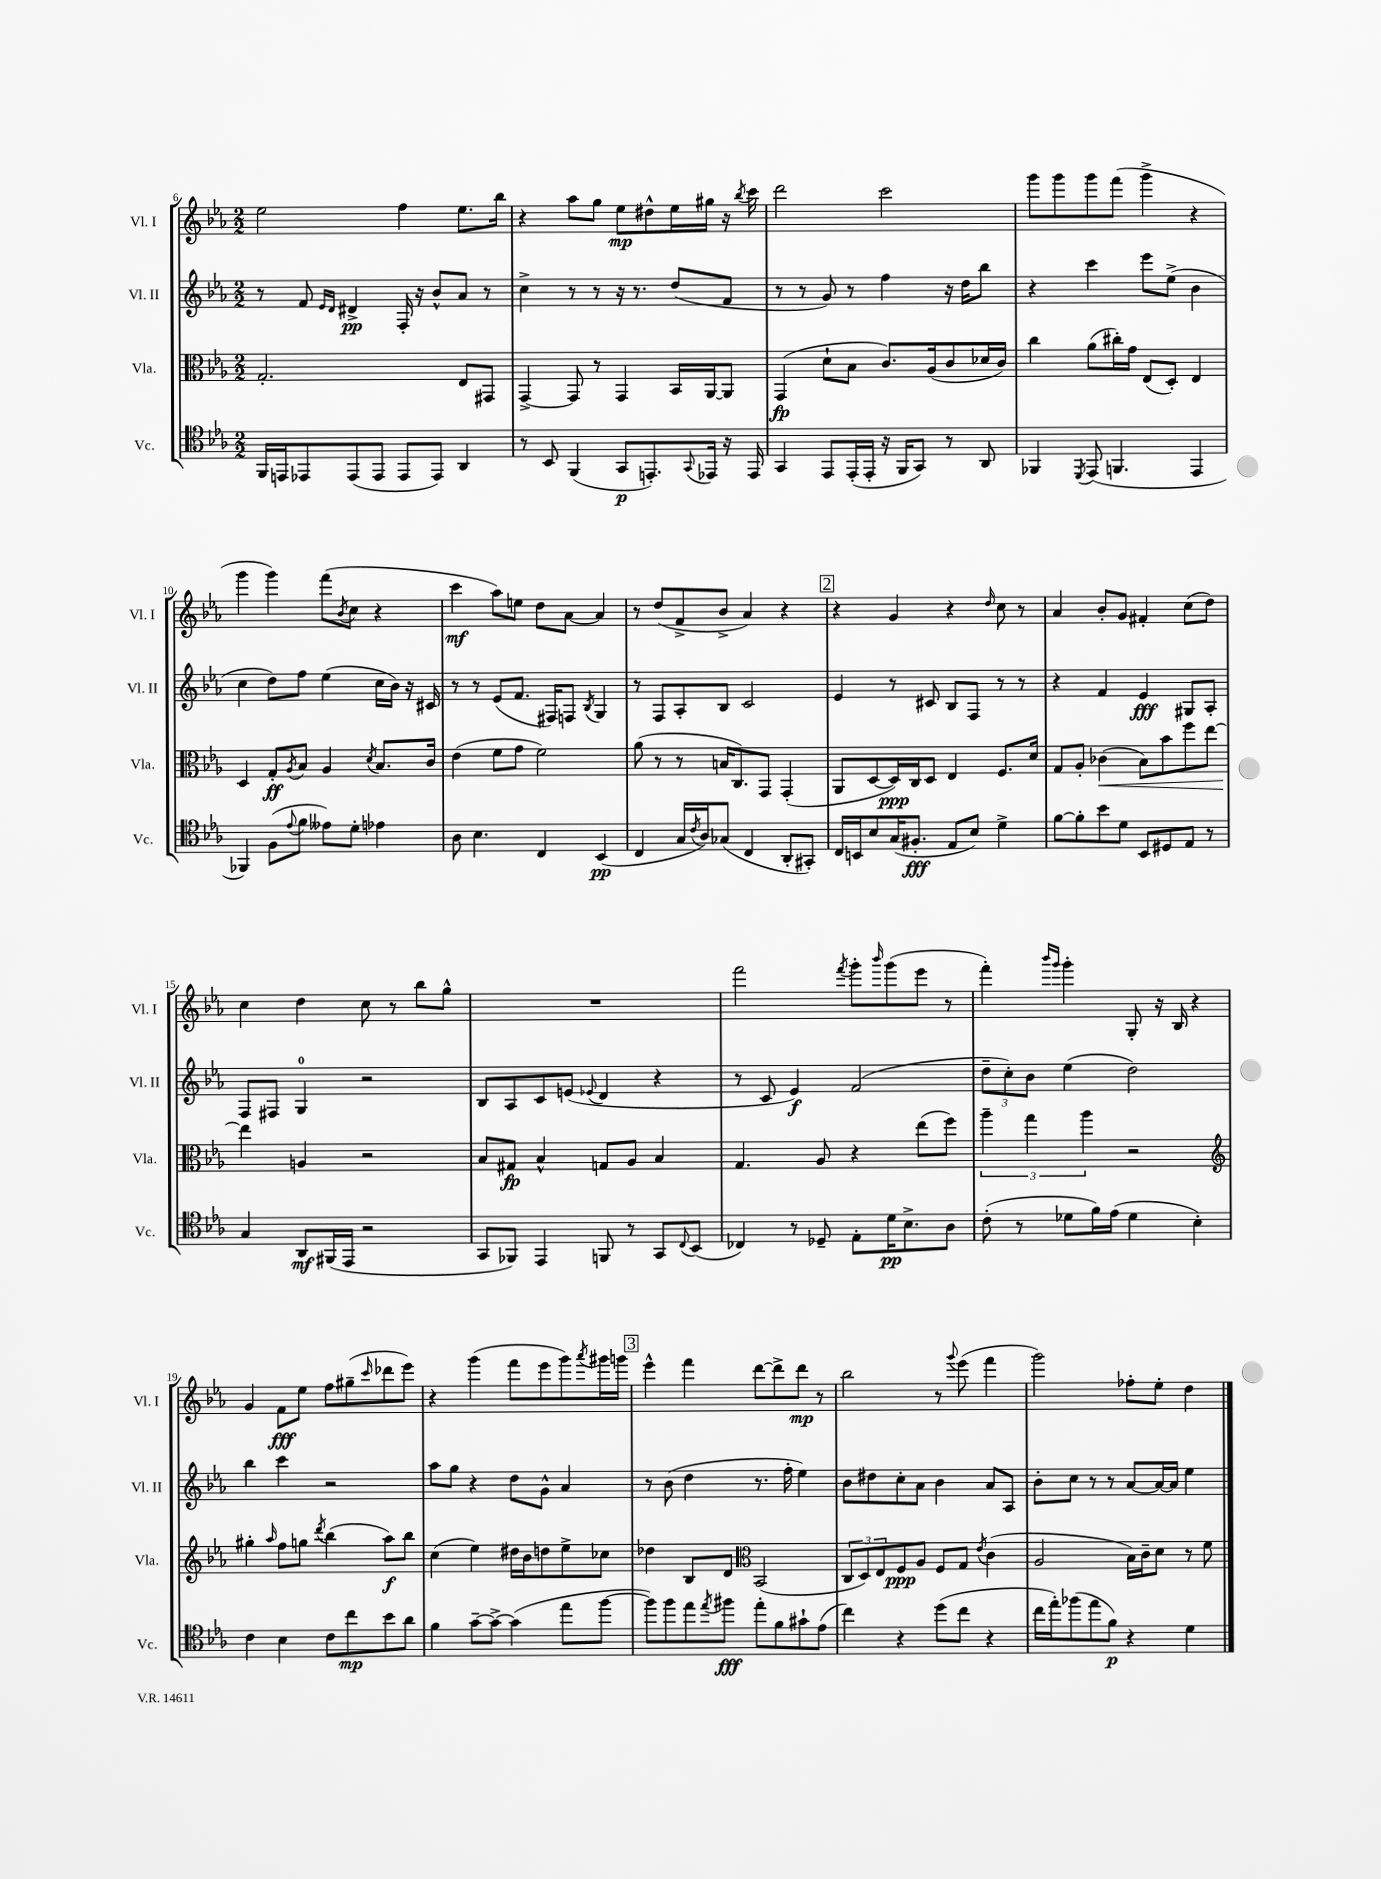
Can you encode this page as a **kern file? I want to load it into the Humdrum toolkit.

**kern	**dynam	**kern	**dynam	**kern	**dynam	**kern	**dynam
*part4	*part4	*part3	*part3	*part2	*part2	*part1	*part1
*staff4	*staff4	*staff3	*staff3	*staff2	*staff2	*staff1	*staff1
*I"Vc.	*	*I"Vla.	*	*I"Vl. II	*	*I"Vl. I	*
*I'Vc.	*	*I'Vla.	*	*I'Vl. II	*	*I'Vl. I	*
*clefC4	*	*clefC3	*	*clefG2	*	*clefG2	*
*k[b-e-a-]	*	*k[b-e-a-]	*	*k[b-e-a-]	*	*k[b-e-a-]	*
*M2/2	*	*M2/2	*	*M2/2	*	*M2/2	*
=6	=6	=6	=6	=6	=6	=6	=6
16FF/LL	.	2.G'/	.	8r	.	2ee-\	.
16EEn/J	.	.	.	.	.	.	.
8EE-X/	.	.	.	8f/	.	.	.
.	.	.	.	16qqe-/LL	.	.	.
.	.	.	.	16qqd/JJ	.	.	.
(8EE-/	.	.	.	4d#X^/	pp	.	.
8EE-/J	.	.	.	.	.	.	.
8EE-/L	.	.	.	16F'/	.	4ff\	.
.	.	.	.	16r	.	.	.
8EE-/J)	.	.	.	8b-^^/L	.	.	.
4AA-/	.	8E-/L	.	8a-/J	.	8.ee-\L	.
.	.	8GG#X/J	.	8r	.	.	.
.	.	.	.	.	.	16bb-\Jk	.
=7	=7	=7	=7	=7	=7	=7	=7
8r	.	[4GG^/	.	4cc^\	.	4r	.
8BB-/	.	.	.	.	.	.	.
(4FF/	.	8GG/]	.	8r	.	8aa-\L	.
.	.	8r	.	8r	.	8gg\J	.
8GG/L	p	4GG/	.	16r	.	8ee-\L	mp
.	.	.	.	8.r	.	.	.
8.EEn'/)	.	.	.	.	.	8dd#X^^\	.
.	.	16BB-/LL	.	(8dd/L	.	16ee-\L	.
8qqGG/	.	.	.	.	.	.	.
16EE-X/Jk	.	[16AA-/J	.	.	.	16gg#X\JJ	.
16r	.	8AA-/J]	.	8f/J	.	16r	.
.	.	.	.	.	.	8qbb-/	.
16EE-/	.	.	.	.	.	16ccc\	.
=8	=8	=8	=8	=8	=8	=8	=8
4GG/	.	(4GG/	fp	8r	.	2ddd\	.
.	.	.	.	8r	.	.	.
8EE-/L	.	8d`\L	.	8g/)	.	.	.
(16EE-'/L	.	8B-\J	.	8r	.	.	.
16EE-'/JJ	.	.	.	.	.	.	.
16r	.	8.c/L)	.	4ff\	.	2ccc\	.
16FF/KL	.	.	.	.	.	.	.
8GG/J)	.	.	.	.	.	.	.
.	.	(16A-/k	.	.	.	.	.
8r	.	8c/	.	16r	.	.	.
.	.	.	.	16dd\KL	.	.	.
8AA-/	.	16d-X/L	.	8bb-\J	.	.	.
.	.	16c/JJ)	.	.	.	.	.
=9	=9	=9	=9	=9	=9	=9	=9
4FF-X/	.	4cc\	.	4r	.	8ggg\L	.
.	.	.	.	.	.	8ggg\	.
8qDD/	.	.	.	.	.	.	.
(8EE-/	.	(8a-\L	.	4ccc\	.	8ggg\	.
4.FFn/	.	16cc#X'\L)	.	.	.	(8fff\J	.
.	.	16g\JJ	.	.	.	.	.
.	.	(8E-/L	.	8eee-\L	.	4ggg^\	.
.	.	8D'/J)	.	(8ee-^\J	.	.	.
4EE-/	.	4E-/	.	4b-\	.	4r	.
!!LO:LB:g=z
=10	=10	=10	=10	=10	=10	=10	=10
4FF-X/)	.	4D/	.	4cc\	.	4ggg\	.
(8F\L	.	8G'/L	ff	8dd\L)	.	4ggg\)	.
8qqe-/	.	8qA-/	.	.	.	.	.
8f\J	.	8B-/J	.	8ff\J	.	.	.
8e--X\L)	.	4A-/	.	(4ee-\	.	(8fff\L	.
.	.	.	.	.	.	8qb-/	.
8d'\J	.	.	.	.	.	8cc\J	.
.	.	8qd/	.	.	.	.	.
4e-X\	.	8.B-/L	.	16cc\LL	.	4r	.
.	.	.	.	16b-\JJ)	.	.	.
.	.	.	.	16r	.	.	.
.	.	16c/Jk	.	16c#X/	.	.	.
=11	=11	=11	=11	=11	=11	=11	=11
8A-\	.	(4e-\	.	8r	.	4ccc\	mf
4.B-\	.	.	.	8r	.	.	.
.	.	8f\L	.	(8e-/L	.	8aa-\L)	.
.	.	8g\J	.	8.f/J	.	8een\J	.
4C/	.	2f\)	.	.	.	8dd\L	.
.	.	.	.	16F#X/KL)	.	.	.
.	.	.	.	8Fn/J	.	[8a-\J	.
.	.	.	.	8qB-/	.	.	.
(4BB-/	pp	.	.	4G/	.	4a-/]	.
=12	=12	=12	=12	=12	=12	=12	=12
4C/	.	(8a-\	.	8r	.	8r	.
.	.	8r	.	8F/L	.	(8dd/L	.
16G/LL	.	8r	.	8A-'/	.	8f^/	.
8qc/	.	.	.	.	.	.	.
16A-/J)	.	.	.	.	.	.	.
(8G-X/J	.	16Bn/KL	.	8B-/J	.	8b-^/J	.
.	.	8.C/)	.	.	.	.	.
4C/	.	.	.	2c/	.	4a-/)	.
.	.	8GG/J	.	.	.	.	.
8AA-'/L	.	(4GG'/	.	.	.	4r	.
8GG#X'/J)	.	.	.	.	.	.	.
!!LO:REH:place=s1:t=2
=13	=13	=13	=13	=13	=13	=13	=13
16C/LL	.	8AA-/L	.	4e-/	.	4r	.
16BBn/J	.	.	.	.	.	.	.
8B-/	.	[8D/	.	.	.	.	.
(16G/K	.	16D/L])	ppp	8r	.	4g/	.
8.F#X'/J	fff	16C/J	.	.	.	.	.
.	.	8D/J	.	8c#X/	.	.	.
8E-/L	.	4E-/	.	8B-/L	.	4r	.
8B-/J)	.	.	.	8F/J	.	.	.
.	.	.	.	.	.	16qqdd/	.
4d^\	.	8.F/L	.	8r	.	8cc\	.
.	.	.	.	8r	.	8r	.
.	.	16d/Jk	.	.	.	.	.
=14	=14	=14	=14	=14	=14	=14	=14
[8f\L	.	8G/L	.	4r	.	4a-/	.
8f'\]	.	8A-'/J	.	.	.	.	.
!	!	!	!LO:HP:b	!	!	!	!
8b-\	.	(4c-X\	<	4f/	.	8b-'/L	.
8d\J	.	.	.	.	.	8g/J	.
8BB-/L	.	8B-\L)	.	4e-/	fff	4f#X'/	.
8D#X/	.	8b-\	.	.	.	.	.
8E-/J	.	8ff\	.	8G#X/L	.	(8cc\L	.
8r	.	[8ee-\J	.	8A-'/J	.	8dd\J)	.
!!LO:LB:g=z
=15	=15	=15	=15	=15	=15	=15	=15
4G/	.	4ee-\]	.	8F/L	.	4cc\	.
.	.	.	.	8F#X/J	.	.	.
8AA-/L	mf	4An/	[	4G/	.	4dd\	.
(16FF#X/L	.	.	.	.	.	.	.
16EE-/JJ	.	.	.	.	.	.	.
2r	.	2r	.	2r	.	8cc\	.
.	.	.	.	.	.	8r	.
.	.	.	.	.	.	8bb-\L	.
.	.	.	.	.	.	8gg^^\J	.
=16	=16	=16	=16	=16	=16	=16	=16
8GG/L	.	8B-/L	.	8B-/L	.	1r	.
8FF-X/J)	.	8G#X/J	fp	8A-/	.	.	.
4EE-/	.	4B-^^/	.	8c/	.	.	.
.	.	.	.	(8en/J	.	.	.
.	.	.	.	8qqe-X/	.	.	.
8FFn/	.	8Gn/L	.	4d/	.	.	.
8r	.	8A-/J	.	.	.	.	.
8GG/L	.	4B-/	.	4r	.	.	.
8qqC/	.	.	.	.	.	.	.
(8BB-/J	.	.	.	.	.	.	.
=17	=17	=17	=17	=17	=17	=17	=17
4C-X/)	.	4.G/	.	8r	.	2fff\	.
.	.	.	.	8c/	.	.	.
8r	.	.	.	4e-/)	f	.	.
8D-X~/	.	8A-/	.	.	.	.	.
.	.	.	.	.	.	8qfff/	.
8E-'\L	.	4r	.	(2f/	.	8ggg'\L	.
.	.	.	.	.	.	16qqbbb-/	.
16d\K	pp	.	.	.	.	(8ggg\	.
8.B-^\	.	.	.	.	.	.	.
.	.	(8ee-\L	.	.	.	8eee-\J	.
8A-\J	.	8ff\J)	.	.	.	8r	.
=18	=18	=18	=18	=18	=18	=18	=18
(8c'\	.	6aa-~\	.	12dd~\L	.	4fff'\)	.
.	.	.	.	12cc'\)	.	.	.
8r	.	.	.	.	.	.	.
.	.	6gg\	.	12b-\J	.	.	.
.	.	.	.	.	.	16qqbbb-/LL	.
.	.	.	.	.	.	16qqggg/JJ	.
8d-X\L	.	.	.	(4ee-\	.	4ggg'\	.
.	.	6aa-\	.	.	.	.	.
16f\L)	.	.	.	.	.	.	.
(16e-\JJ	.	.	.	.	.	.	.
4d-\	.	2r	.	2dd\)	.	8G'/	.
.	.	.	.	.	.	16r	.
.	.	.	.	.	.	16B-/	.
4B-'\)	.	.	.	.	.	4r	.
!!LO:LB:g=z
=19	=19	=19	=19	=19	=19	=19	=19
*	*	*clefG2	*	*	*	*	*
4c\	.	4gg#X'\	.	4bb-\	.	4g/	.
.	.	16qqaa-/	.	.	.	.	.
4B-\	.	8ff\L	.	4ccc\	.	8f\L	fff
.	.	8ggn\J	.	.	.	8ee-\J	.
.	.	8qddd/	.	.	.	.	.
8c\L	.	(4bb-\	.	2r	.	8ff\L	.
8cc\	mp	.	.	.	.	(8gg#X~\	.
.	.	.	.	.	.	16qqccc/	.
8b-\	.	8aa-\L)	f	.	.	8ddd-X\	.
8a-\J	.	8bb-\J	.	.	.	8eee-\J)	.
=20	=20	=20	=20	=20	=20	=20	=20
4f\	.	(4cc\	.	8aa-\L	.	4r	.
.	.	.	.	8gg\J	.	.	.
[8g~\L	.	4ee-\)	.	4r	.	(4ggg\	.
8g^\J_	.	.	.	.	.	.	.
(4g\]	.	16dd#X\LL	.	8dd\L	.	8fff\L	.
.	.	16b-\J	.	.	.	.	.
.	.	8ddn\	.	8g^^\J	.	8eee-\	.
8ee-\L	.	8ee-^\	.	4a-/	.	8ggg\)	.
.	.	.	.	.	.	8qaaa-/	.
[8ff\J	.	8cc-X\J	.	.	.	16ggg#X\L	.
.	.	.	.	.	.	16gggn\JJ	.
!!LO:REH:place=s1:t=3
=21	=21	=21	=21	=21	=21	=21	=21
8ff\L])	.	4dd-X\	.	8r	.	4eee-^^\	.
8ff\	.	.	.	(8b-\	.	.	.
8ee-\	.	8B-/L	.	4dd\	.	4fff\	.
8qee-/	.	.	.	.	.	.	.
8ff#X\J	fff	8d/J	.	.	.	.	.
*	*	*clefC3	*	*	*	*	*
8ee-'\L	.	(2BB-/	.	8.r	.	[8ddd\L	.
8f\	.	.	.	.	.	8ddd^\]	.
.	.	.	.	16ff'\	.	.	.
8g#X`\	.	.	.	4ee-\)	.	8ddd\J	mp
(8e-\J	.	.	.	.	.	8r	.
=22	=22	=22	=22	=22	=22	=22	=22
4cc\)	.	12C/L	.	8b-\L	.	2bb-\	.
.	.	12D/)	.	.	.	.	.
.	.	.	.	8dd#X\	.	.	.
.	.	12E-/	.	.	.	.	.
4r	.	8F/	ppp	8cc'\	.	.	.
.	.	8A-/J	.	8a-\J	.	.	.
(8dd\L	.	8F/L	.	4b-\	.	8r	.
.	.	.	.	.	.	8qqggg/	.
8cc\J	.	8G/J	.	.	.	(8eee-\	.
.	.	8qe-/	.	.	.	.	.
4r	.	(4c\	.	8a-/L	.	4fff\	.
.	.	.	.	8A-/J	.	.	.
=23	=23	=23	=23	=23	=23	=23	=23
16cc\LL	.	2A-/	.	8b-'\L	.	2ggg\)	.
16ee-'\J)	.	.	.	.	.	.	.
(8ff-X\	.	.	.	8cc\J	.	.	.
8ee-\	.	.	.	8r	.	.	.
8f\J)	p	.	.	8r	.	.	.
4r	.	16B-\LL)	.	[8a-/L	.	8ff-X'\L	.
.	.	16c~\J	.	.	.	.	.
.	.	8d\J	.	16a-/L_	.	8ee-'\J	.
.	.	.	.	16a-/JJ]	.	.	.
4d\	.	8r	.	4ee-\	.	4dd\	.
.	.	8f\	.	.	.	.	.
==	==	==	==	==	==	==	==
*-	*-	*-	*-	*-	*-	*-	*-
